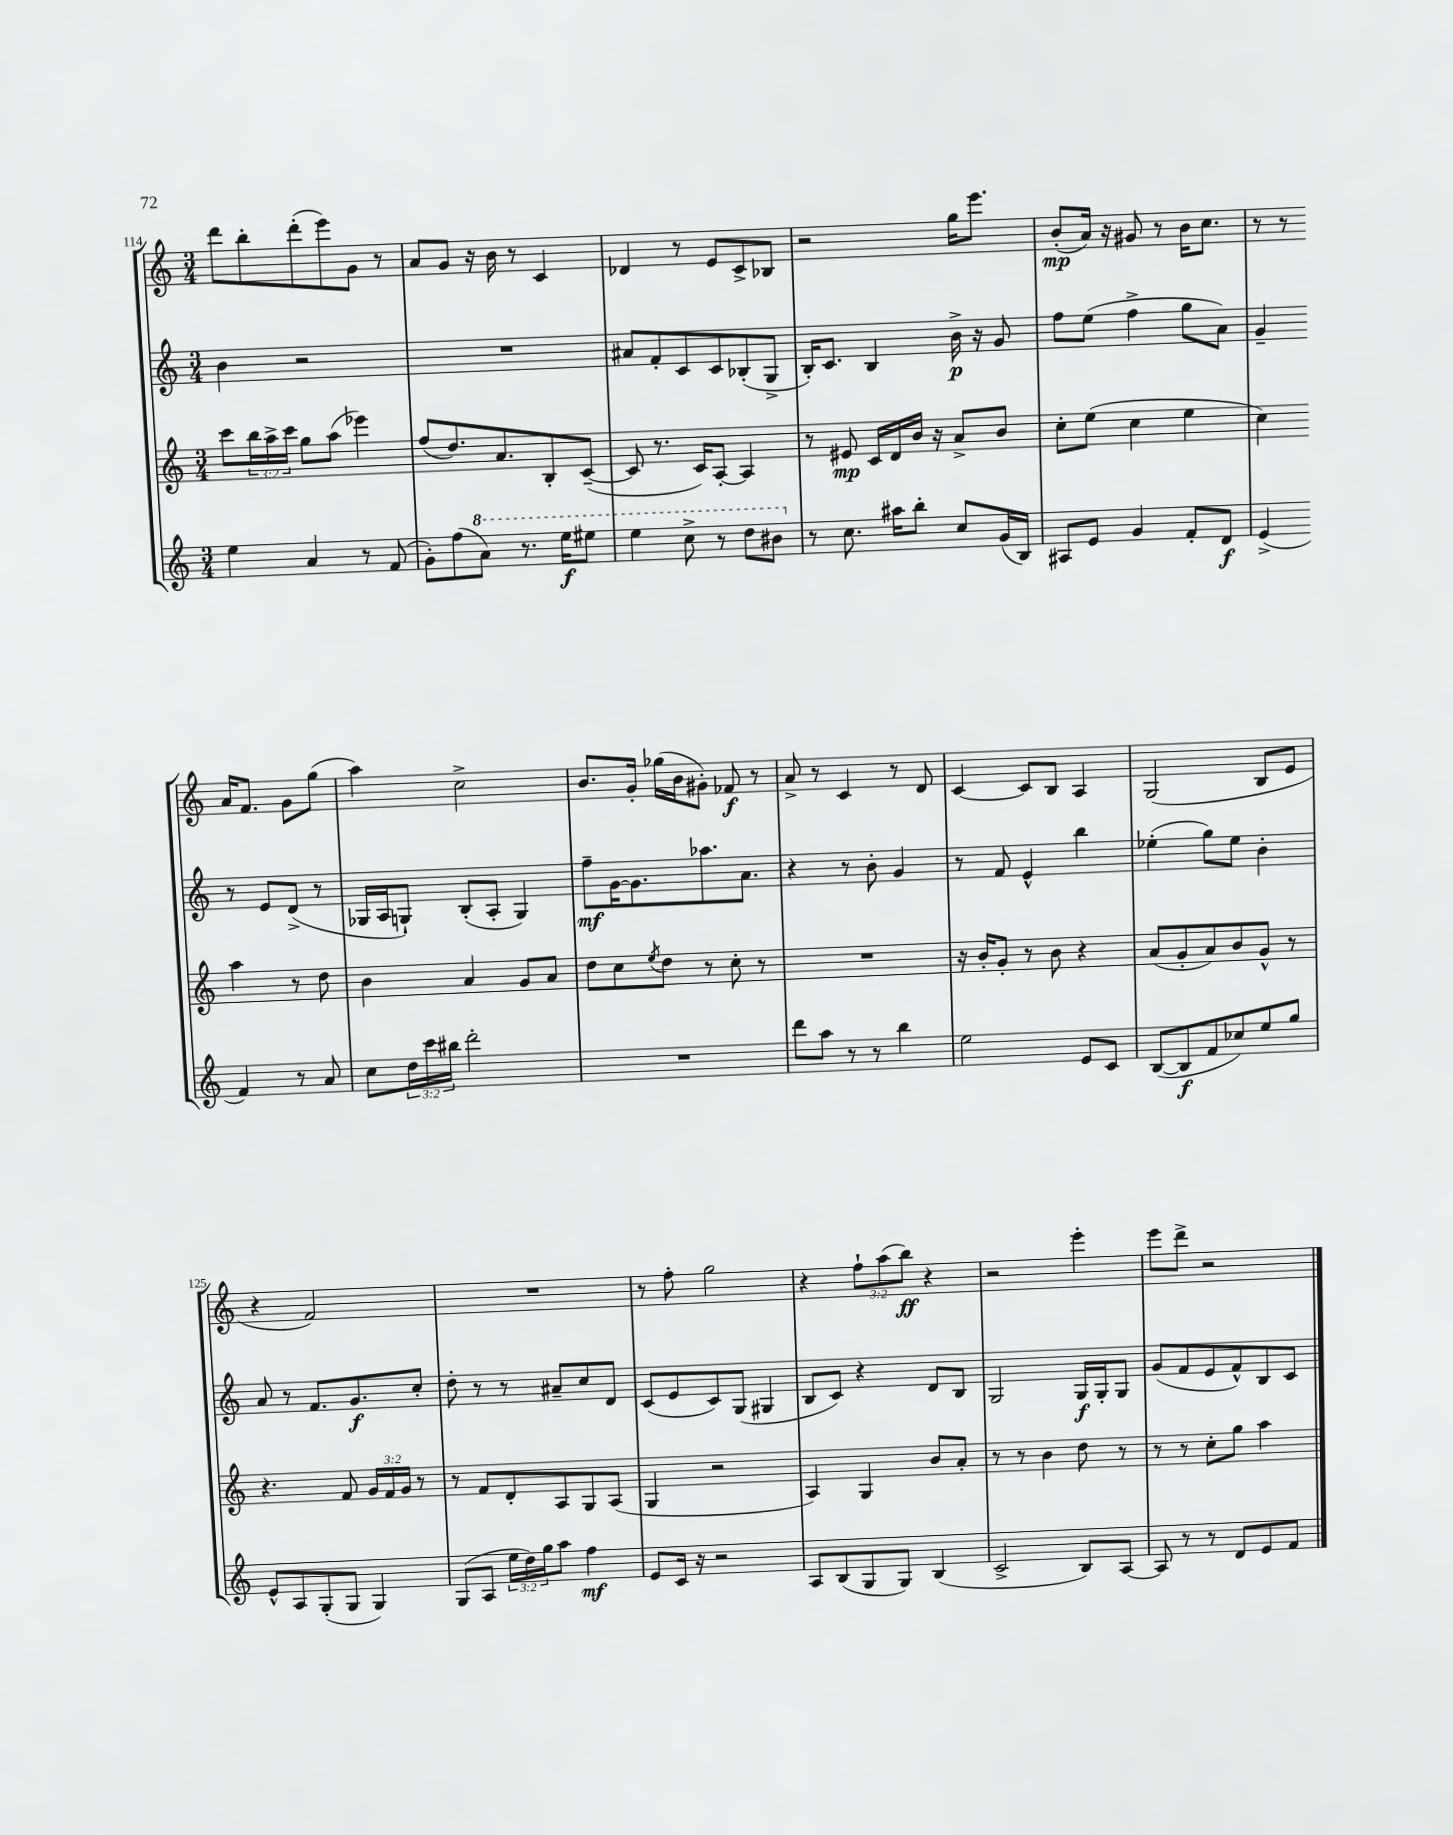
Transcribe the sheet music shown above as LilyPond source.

<<
\new StaffGroup <<
\new Staff = "s0" {
    \clef treble \key c \major \numericTimeSignature \time 3/4 \override Staff.TupletNumber.text = #tuplet-number::calc-fraction-text
    d'''8 b''8-. d'''8-.( e'''8) g'8 r8 |
    a'8 g'8 r16 b'16 r8 c'4 |
    des'4 r8 e'8 c'8-> bes8 |
    r2 g''16 e'''8. |
    b'8-.\mp( a'16) r16 gis'8 r8 b'16 c''8. |
    r8 r8 a'16 f'8. g'8 g''8( |
    a''4) c''2-> |
    b'8. g'16-. ges''16( b'16 gis'8-.) fes'8\f r8 |
    a'8-> r8 c'4 r8 d'8 |
    c'4~ c'8 b8 a4 |
    g2( b8 e'8 |
    r4 f'2) |
    R2. |
    r8 f''8-. g''2 |
    r4 \tuplet 3/2 { f''8-! a''8( b''8\ff) } r4 |
    r2 e'''4-. |
    e'''8 d'''8-> r2 \bar "|." |
}
\new Staff = "s1" {
    \clef treble \key c \major \numericTimeSignature \time 3/4
    b'4 r2 |
    R2. |
    ais'8 f'8-. c'8 c'8 bes8-.( g8-> |
    b16-.) c'8. b4 b'16->\p r16 g'8 |
    f''8 e''8( f''4-> g''8 a'8) |
    g'4-- r8 e'8 d'8->( r8 |
    ges16 a16 g8-!) b8-.( a8-. g4) |
    f''8--\mf g'16~ g'8. aes''8. a'8. |
    r4 r8 b'8-. g'4 |
    r8 f'8 e'4-^ b''4 |
    ees''4-.( g''8) ees''8 b'4-. |
    a'8 r8 f'8. g'8.\f c''8-. |
    d''8-. r8 r8 ais'8-- c''8 d'8 |
    c'8( e'8 c'8) g8( gis4 |
    b8 c'8) r4 d'8 b8 |
    g2 g16\f g16-. g8 |
    g'8( f'8 e'8 f'8-^) b8 c'8 \bar "|." |
}
\new Staff = "s2" {
    \clef treble \key c \major \numericTimeSignature \time 3/4 \override Staff.TupletNumber.text = #tuplet-number::calc-fraction-text
    c'''8 \tuplet 3/2 { b''16 a''16-> c'''16 } g''8 a''8( ees'''4) |
    f''8( d''8.) a'8. b8-. c'8~--( |
    c'8 r8. c'16) a8~-. a4 |
    r8 eis'8\mp c'16 d'16 b'16 r16 a'8-> b'8 |
    c''8-. e''8( c''4 e''4 |
    c''4) a''4 r8 d''8 |
    b'4 a'4 g'8 a'8 |
    d''8 c''8 \acciaccatura { e''8 } d''8 r8 c''8-. r8 |
    R2. |
    r16 b'16-. g'8-. r8 b'8 r4 |
    a'8( g'8-. a'8) b'8 g'8-^ r8 |
    r4. f'8 \tuplet 3/2 { g'16 f'16 g'16 } r8 |
    r8 f'8 d'8-. a8 g8 a8( |
    g4 r2 |
    a4) g4 b'8 a'8-. |
    r8 r8 b'4 d''8 r8 |
    r8 r8 c''8-. g''8 a''4 \bar "|." |
}
\new Staff = "s3" {
    \clef treble \key c \major \numericTimeSignature \time 3/4 \override Staff.TupletNumber.text = #tuplet-number::calc-fraction-text
    e''4 a'4 r8 f'8( |
    g'8-.) f''8( \ottava #1 a''8) r8. e'''16\f eis'''8 |
    e'''4 c'''8-> r8 d'''8 bis''8 \ottava #0 |
    r8 c''8. ais''16 b''8-. c''8 g'16( b16) |
    ais8 e'8 g'4 f'8-. d'8\f |
    e'4->( f'4) r8 a'8 |
    c''8 \tuplet 3/2 { d''16 c'''16 bis''16 } d'''2-. |
    R2. |
    d'''8 a''8 r8 r8 b''4 |
    e''2 e'8 c'8 |
    b8~( b8\f f'8 ces''8) e''8 g''8 |
    e'8-^ a8 g8-.( g8 g4) |
    g8( a8 \tuplet 3/2 { e''16 d''16) g''16 } a''8 f''4\mf |
    e'8 c'16 r16 r2 |
    a8 b8( g8 g8) b4( |
    c'2-> b8) a8~ |
    a8 r8 r8 d'8 e'8 f'8 \bar "|." |
}
>>
>>
\layout { \context { \Score currentBarNumber = #114 } }
